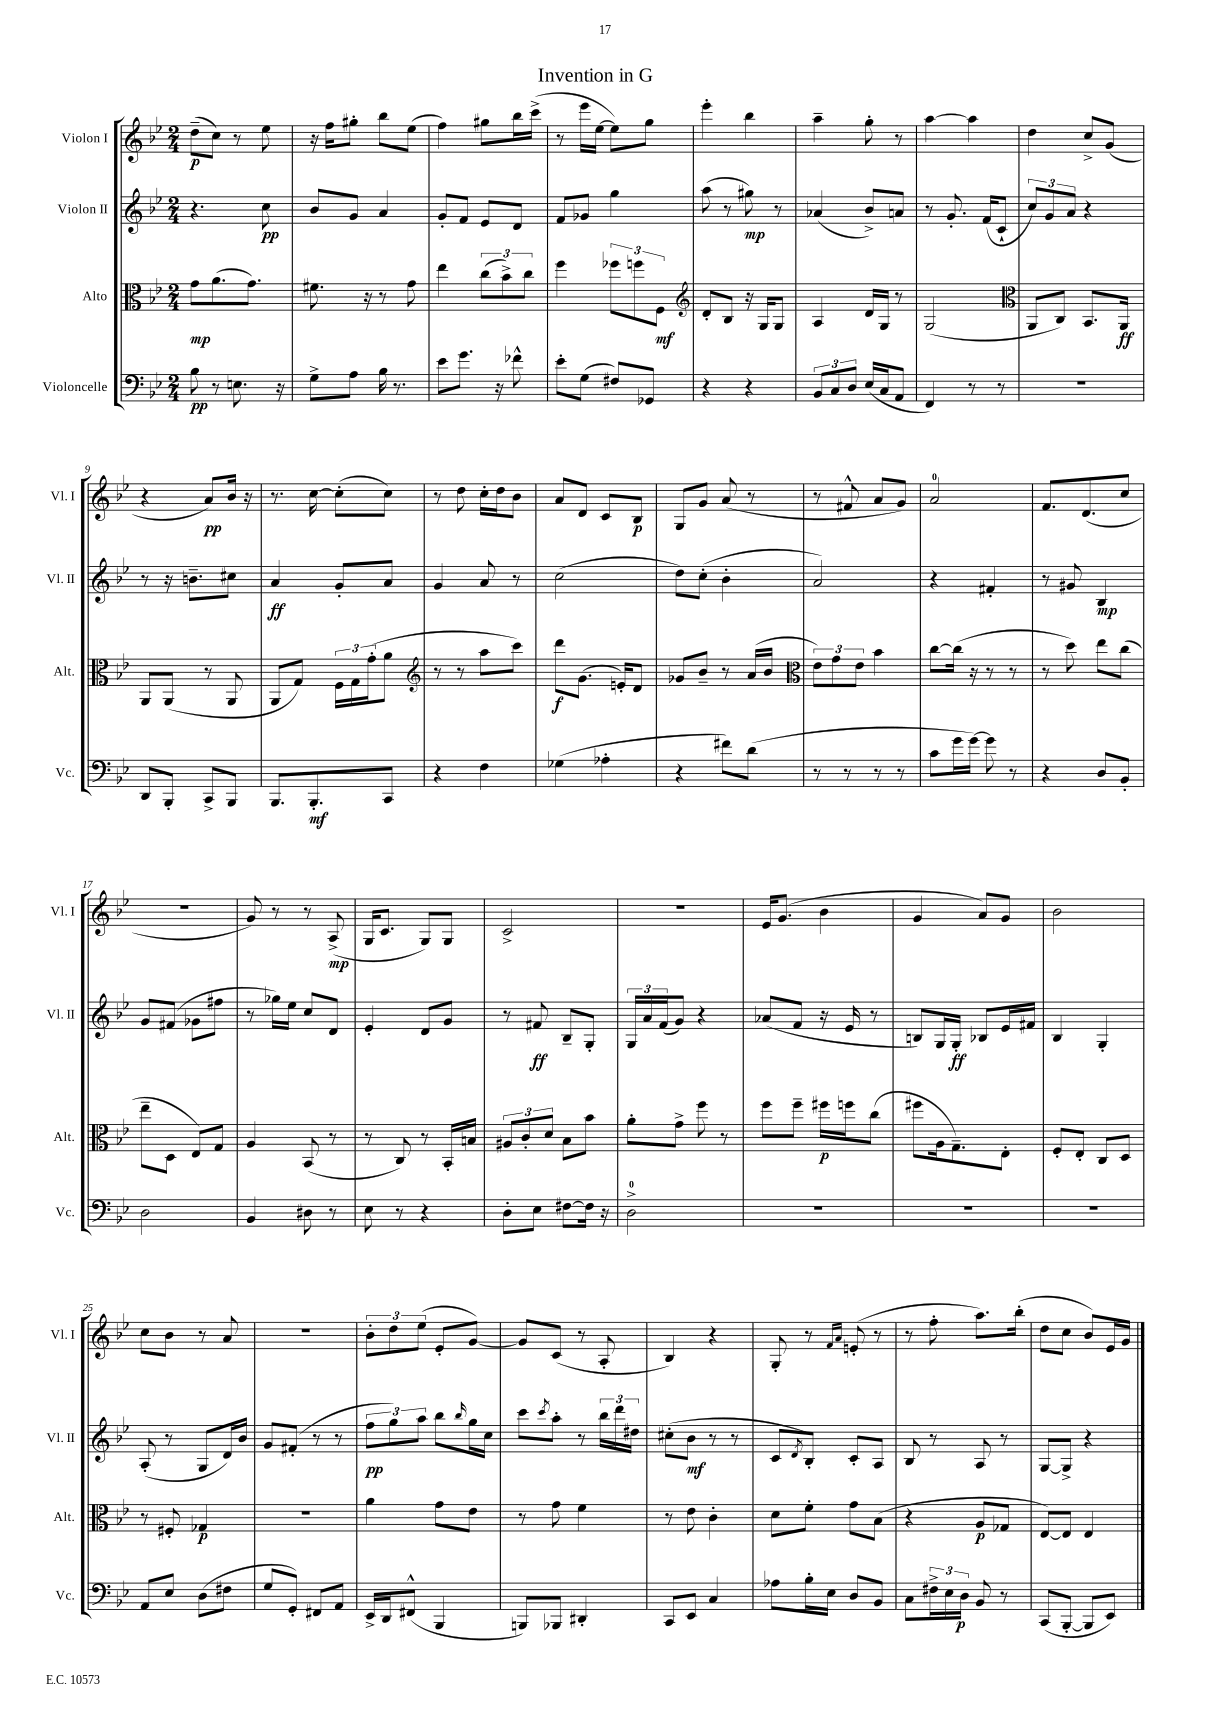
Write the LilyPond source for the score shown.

\header { title = "Invention in G" }
<<
\new StaffGroup <<
\new Staff = "s0" \with { instrumentName = "Violon I" shortInstrumentName = "Vl. I" } {
    \clef treble \key bes \major \numericTimeSignature \time 2/4
    d''8--\p( c''8) r8 ees''8 |
    r16 f''16 gis''8-. bes''8 ees''8( |
    f''4) gis''8 bes''16 c'''16->( |
    r8 ees'''16 ees''16~ ees''8) g''8 |
    ees'''4-. bes''4 |
    a''4-- g''8-. r8 |
    a''4~ a''4 |
    d''4 c''8-> g'8( |
    r4 a'8\pp) bes'16 r16 |
    r8. c''16~ c''8-.( c''8) |
    r8 d''8 c''16-. d''16 bes'8 |
    a'8 d'8 c'8 bes8\p |
    g8 g'8 a'8( r8 |
    r8 fis'8-^ a'8 g'8) |
    a'2-0 |
    f'8. d'8.( c''8 |
    r2 |
    g'8) r8 r8 a8->\mp( |
    g16 c'8. g8) g8 |
    c'2-> |
    r2 |
    ees'16 g'8.( bes'4 |
    g'4 a'8) g'8 |
    bes'2 |
    c''8 bes'8 r8 a'8 |
    R2 |
    \tuplet 3/2 { bes'8-. d''8 ees''8( } ees'8-. g'8~) |
    g'8 c'8( r8 a8-. |
    bes4) r4 |
    g8-. r8 \grace { f'16 a'16 } e'8-.( r8 |
    r8 f''8-. a''8.) bes''16-.( |
    d''8 c''8 bes'8) ees'16 g'16 \bar "|." |
}
\new Staff = "s1" \with { instrumentName = "Violon II" shortInstrumentName = "Vl. II" } {
    \clef treble \key bes \major \numericTimeSignature \time 2/4
    r4. c''8\pp |
    bes'8 g'8 a'4 |
    g'8-. f'8 ees'8 d'8 |
    f'8 ges'8 g''4 |
    a''8( r8 gis''8\mp) r8 |
    aes'4( bes'8->) a'8 |
    r8 g'8.-. f'16( c'8-! |
    \tuplet 3/2 { c''8) g'8 a'8 } r4 |
    r8 r16 b'8.-- cis''8 |
    a'4\ff g'8-. a'8 |
    g'4 a'8 r8 |
    c''2( |
    d''8) c''8-.( bes'4-. |
    a'2) |
    r4 fis'4-. |
    r8 gis'8 bes4\mp |
    g'8 fis'8( ges'8 fis''8 |
    r8 ges''16) ees''16 c''8 d'8 |
    ees'4-. d'8 g'8 |
    r8 fis'8\ff bes8-- g8-. |
    \tuplet 3/2 { g16 a'16 f'16( } g'8) r4 |
    aes'8( f'8 r16 ees'16 r8 |
    b8) g16 g16-.\ff bes8 ees'16 fis'16 |
    bes4 g4-. |
    a8-.( r8 g8 d'16) bes'16 |
    g'8 fis'8-.( r8 r8 |
    \tuplet 3/2 { f''8\pp g''8) a''8 } bes''8 \grace { bes''16 } g''16 c''16 |
    c'''8 \acciaccatura { c'''8 } a''8-. r8 \tuplet 3/2 { bes''16 d'''16 dis''16 } |
    cis''8-.( bes'8\mf r8 r8 |
    c'8 \acciaccatura { d'8 } bes8-.) c'8-. a8 |
    bes8 r8 a8 r8 |
    g8~ g8-> r4 \bar "|." |
}
\new Staff = "s2" \with { instrumentName = "Alto" shortInstrumentName = "Alt." } {
    \clef alto \key bes \major \numericTimeSignature \time 2/4
    g'8\mp a'8.( g'8.) |
    fis'8. r16 r8 g'8 |
    ees''4 \tuplet 3/2 { c''8( bes'8->) c''8 } |
    f''4 \tuplet 3/2 { fes''8 f''8 f8\mf } |
    \clef treble d'8-. bes8 r16 g16 g8 |
    a4 d'16 g16 r8 |
    g2( |
    \clef alto a,8 c8) bes,8. a,16\ff |
    a,8 a,8( r8 a,8 |
    a,8 g8) \tuplet 3/2 { f16 g16 g'16-.( } a'8 |
    \clef treble r8 r8 a''8 c'''8) |
    d'''8\f g'8.( e'16-.) d'8 |
    ges'8 bes'8-- r8 a'16( bes'16 |
    \clef alto \tuplet 3/2 { ees'8) g'8 ees'8 } bes'4 |
    c''8~ c''16( r16 r8 r8 |
    r8 d''8) ees''8 c''8( |
    ees''8-- d8 ees8) g8 |
    a4 bes,8( r8 |
    r8 c8) r8 bes,16-. b16 |
    \tuplet 3/2 { ais8 c'8-. d'8 } bes8 bes'8 |
    a'8-. g'8-> f''8 r8 |
    f''8 f''8-- fis''16\p f''16 c''8( |
    fis''8 a16 g8.--) ees8-. |
    f8-. ees8-. c8 d8 |
    r8 fis8-. ges4\p |
    R2 |
    a'4 g'8 ees'8 |
    r8 g'8 f'4 |
    r8 ees'8 c'4-. |
    d'8 f'8-. g'8 bes8( |
    r4 a8\p ges8 |
    ees8~) ees8 ees4 \bar "|." |
}
\new Staff = "s3" \with { instrumentName = "Violoncelle" shortInstrumentName = "Vc." } {
    \clef bass \key bes \major \numericTimeSignature \time 2/4
    bes8\pp r8 e8. r16 |
    g8-> a8 bes16 r8. |
    ees'8 g'8. r16 fes'8-^ |
    ees'8-. g8( fis8) ges,8 |
    r4 r4 |
    \tuplet 3/2 { bes,8 c8 d8 } ees16( c16 a,8 |
    f,4) r8 r8 |
    R2 |
    d,8 bes,,8-. c,8-> bes,,8 |
    bes,,8. bes,,8.-.\mf c,8 |
    r4 f4 |
    ges4( aes4-. |
    r4 fis'8) d'8( |
    r8 r8 r8 r8 |
    c'8 g'16 g'16~) g'8 r8 |
    r4 d8 bes,8-. |
    d2 |
    bes,4 dis8 r8 |
    ees8 r8 r4 |
    d8-. ees8 fis8~ fis16 r16 |
    d2-0-> |
    R2 |
    R2 |
    R2 |
    a,8 ees8 d8( fis8 |
    g8 g,8-.) fis,8 a,8 |
    ees,16-> d,16 fis,8-^( bes,,4 |
    b,,8) bes,,8 dis,4-. |
    c,8 ees,8 c4 |
    aes8 bes16-. ees16 d8 bes,8 |
    c8 \tuplet 3/2 { fis16-> ees16 d16\p } bes,8 r8 |
    c,8( bes,,8~-. bes,,8 ees,8) \bar "|." |
}
>>
>>
